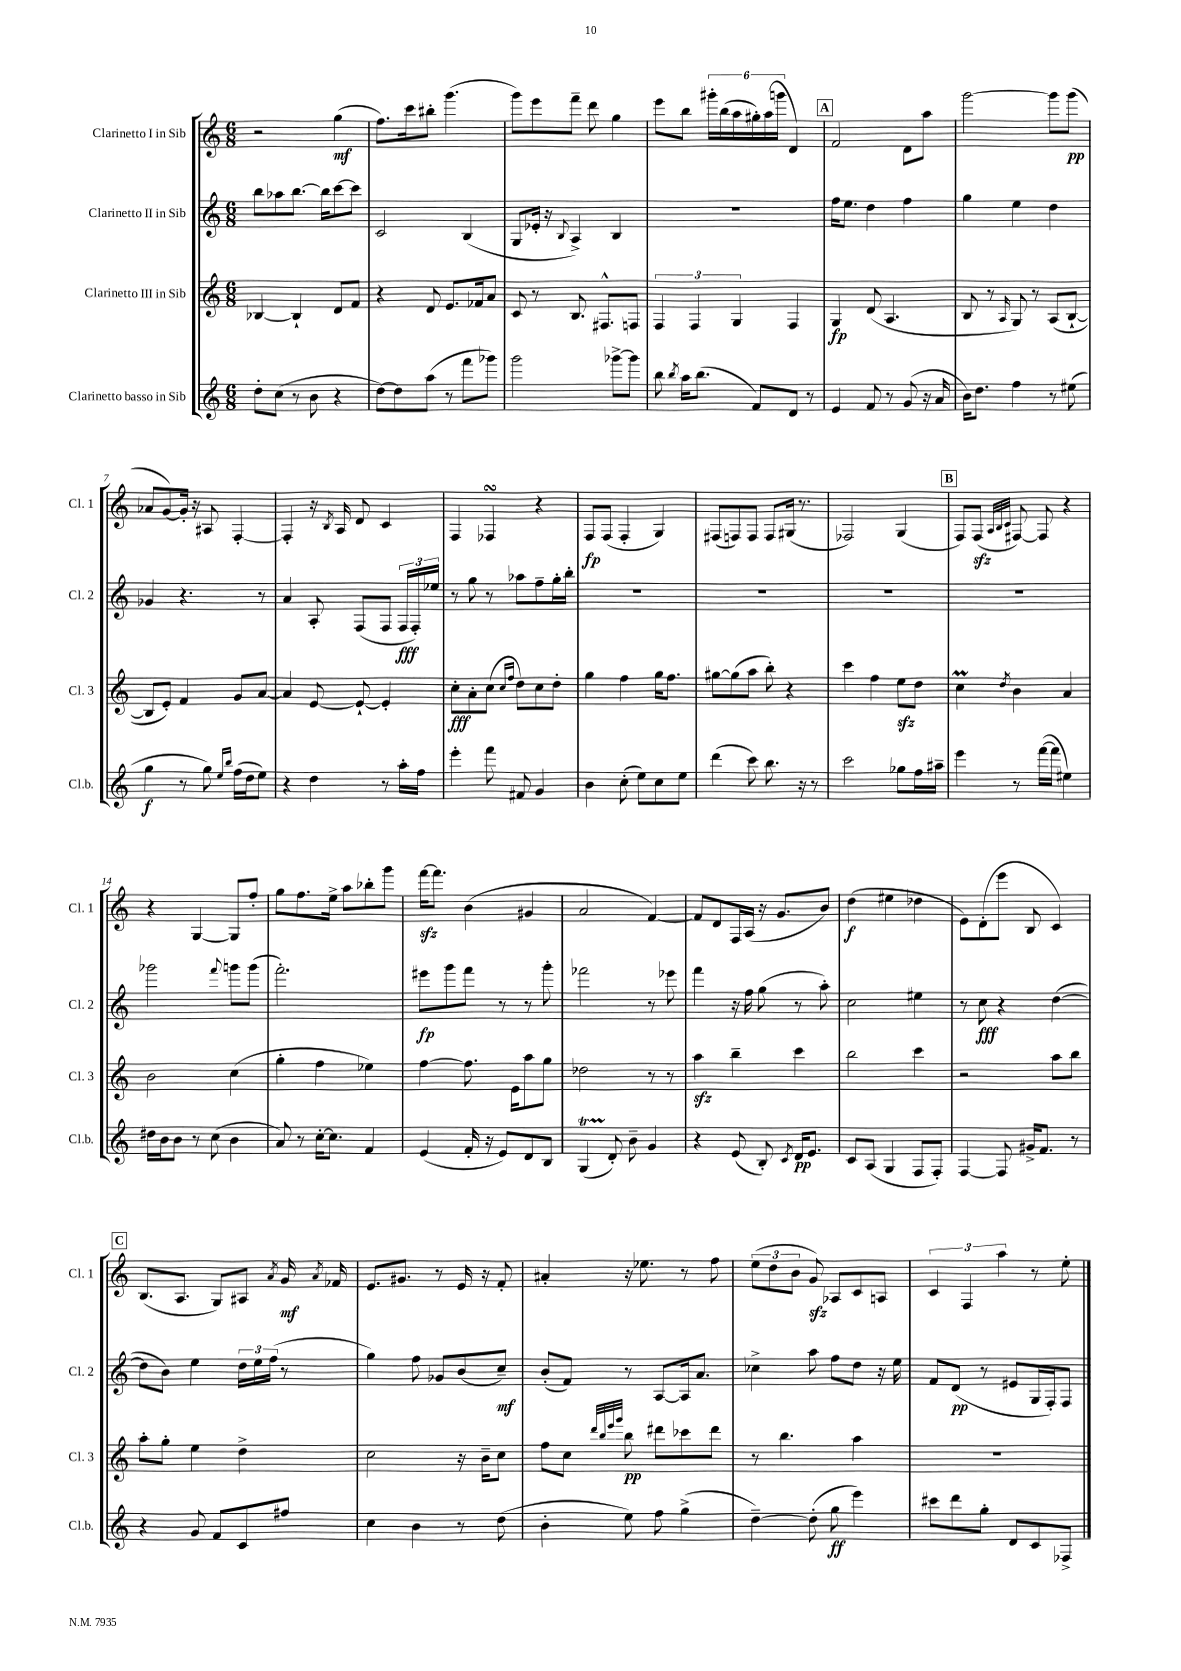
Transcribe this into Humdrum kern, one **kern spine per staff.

**kern	**kern	**kern	**kern
*staff4	*staff3	*staff2	*staff1
*clefG2	*clefG2	*clefG2	*clefG2
*k[]	*k[]	*k[]	*k[]
*M6/8	*M6/8	*M6/8	*M6/8
8dd'	[4B-	8bb	2r
(8cc	.	8aa-	.
8r	4B-`]	[8.bb	.
8b	.	.	.
.	.	16bb]	.
4r	8d	[8ccc	(4gg
.	8f	8ccc]	.
=	=	=	=
[8dd)	4r	2c	8.ff)
8dd]	.	.	.
.	.	.	16ccc
(8aa	8d	.	8bb#'
8r	8.e	.	(4.ggg
8fff	.	(4B	.
.	16f-	.	.
8ggg-)	8a	.	.
=	=	=	=
2ggg	8c	8G	8ggg)
.	8r	16e-'	8eee
.	.	16r	.
.	.	8qqB	.
.	8.B	4A^)	8fff~
.	.	.	8ddd
.	8.F#^^	.	.
[8ggg-^	.	4B	4gg
8ggg-]	8F	.	.
=	=	=	=
8bb	6F	2.r	8eee
8qbb	.	.	.
16aa	.	.	8bb
.	6F	.	.
(8.bb	.	.	.
.	.	.	24ggg#'
.	.	.	(24bb
.	6G	.	24aa
8f)	.	.	24gg#')
.	.	.	(24aa
.	.	.	24ggg
8d	4F	.	4d)
8r	.	.	.
=	=	=	=
4e	4G	16ff	2f
.	.	8.ee	.
8f	(8d	4dd	.
8r	4.A	.	.
(8g	.	4ff	8d
16r	.	.	8aa
16a	.	.	.
=	=	=	=
16b)	8B	4gg	[2ggg
8.dd	.	.	.
.	8r	.	.
.	16qqA	.	.
4ff	8G)	4ee	.
.	8r	.	.
8r	(8A	4dd	8ggg]
(8ee#	[8B`	.	(8ggg
=	=	=	=
4gg	8B]	4g-	8a-
.	8e')	.	[8g)
8r	4f	4.r	16g']
.	.	.	16r
8gg)	.	.	8A#
16qqee	.	.	.
16qqbb	.	.	.
(16ff	8g	.	[4F'
16dd	.	.	.
8ee)	[8a	8r	.
=	=	=	=
4r	4a]	4a	4F']
4dd	[8e	8A'	16r
.	.	.	8qB
.	.	.	16A
.	8e`_	(8F	8d
8r	4e']	8F	4c
16aa'	.	24F	.
.	.	24F')	.
16ff	.	.	.
.	.	24ee-	.
=	=	=	=
4eee'	8cc'	8r	4F
.	8a'	8gg	.
8fff	(8cc	8r	4F-
.	16qqcc	.	.
.	16qqff	.	.
8f#	8dd)	8aa-	.
4g	8cc	8ff~	4r
.	8dd'	16gg'	.
.	.	16bb'	.
=	=	=	=
4b	4gg	2.r	8F
.	.	.	(8F
(8cc'	4ff	.	4F'
8ee)	.	.	.
8cc	16gg	.	4G)
.	8.ff	.	.
8ee	.	.	.
=	=	=	=
(4ddd	[8gg#	2.r	(8F#
.	(8gg#]	.	8F)
8ccc)	8aa	.	8F
8.bb	8bb')	.	8F
.	4r	.	(16G#
16r	.	.	8.r
8r	.	.	.
=	=	=	=
2ccc	4ccc	2.r	2F-)
.	4ff	.	.
8gg-	8ee	.	(4G
16ff	8dd	.	.
16aa#~	.	.	.
=	=	=	=
4eee	4cc	2.r	8F)
.	.	.	(8F
.	.	.	32qqA
.	.	.	32qqB
.	8qdd	.	32qqc
8r	4b	.	[8F#)
([16fff	.	.	8F#]
16fff]	.	.	.
4ee#)	4a	.	4r
=	=	=	=
16dd#	2b	2ggg-	4r
16b	.	.	.
8b	.	.	.
8r	.	.	[4G
(8cc	.	.	.
.	.	8qqfff	.
4b	(4cc	8ggg	8G]
.	.	(8ggg	8ff'
=	=	=	=
8a)	4gg'	2.fff')	8gg
8r	.	.	8.ff
[16cc'	4ff	.	.
8.cc]	.	.	16ee^
.	.	.	8aa
4f	4ee-)	.	8bb-'
.	.	.	8ggg
=	=	=	=
(4e	[4ff	8eee#	[16fff
.	.	.	8.fff]
.	.	8ggg	.
16f'	8.ff]	8fff	(4b
16r	.	.	.
8e)	.	8r	.
.	16e	.	.
8d	8aa	8r	4g#
8B	8gg	8ggg'	.
=	=	=	=
(4G	2dd-	2fff-	2a
8d')	.	.	.
8b~	.	.	.
4g	8r	8r	[4f)
.	8r	8eee-	.
=	=	=	=
4r	4aa	4fff	8f]
.	.	.	8d
(8e	4bb~	16r	16F
.	.	16ff	(16A
8B')	.	(8gg	16r
.	.	.	8.g
8qc	.	.	.
16d	4ccc	8r	.
8.e	.	.	.
.	.	8aa')	8b)
=	=	=	=
8c	2bb	2cc	(4dd
(8A	.	.	.
4G	.	.	4ee#
8F	4ccc	4ee#	4dd-
8F')	.	.	.
=	=	=	=
[4F	2r	8r	8e)
.	.	8cc	(8d'
8F]	.	4r	8eee
16g#^	.	.	8B
8.f	.	.	.
.	8aa	([4dd	4c)
8r	8bb	.	.
=	=	=	=
4r	8aa'	8dd]	(8.B
.	8gg'	8b)	.
.	.	.	8.A
8g	4ee	4ee	.
8f	.	.	8G)
8c	4dd^	24dd	8A#
.	.	24ee	.
.	.	(24ff	.
.	.	.	8qa
8ff#	.	8r	16g
.	.	.	8qa
.	.	.	16f-
=	=	=	=
4cc	2cc	4gg)	8.e
.	.	.	8.g#
4b	.	8ff	.
.	.	8g-	8r
8r	16r	(8b	16e
.	16b~	.	16r
(8dd	8cc	8cc~)	8f'
=	=	=	=
4b'	8ff	(8b'	4a#'
.	8cc	8f)	.
.	32qqddd	.	.
.	32qqbb	.	.
.	32qqeee	.	.
.	32qqggg	.	.
8ee)	8bb	8r	16r
.	.	.	8.ee-
8ff	8ddd#	[8A	.
(4gg^	8ccc-	16A]	8r
.	.	8.a	.
.	8ddd#	.	8ff
=	=	=	=
[4dd~)	8r	4cc-^	(12ee
.	.	.	12dd
.	4.bb	.	.
.	.	.	12b
(8dd']	.	8aa	8g)
8gg	.	8ff	8A-
4eee)	4aa	8dd	8c
.	.	16r	8A
.	.	16ee	.
=	=	=	=
8ccc#	2.r	8f	6c
8ddd	.	(8d	.
.	.	.	6F
8gg'	.	8r	.
.	.	.	6aa
8d	.	8e#	.
8c	.	16G	8r
.	.	16F')	.
8F-^	.	8F	8ee'
==	==	==	==
*-	*-	*-	*-
